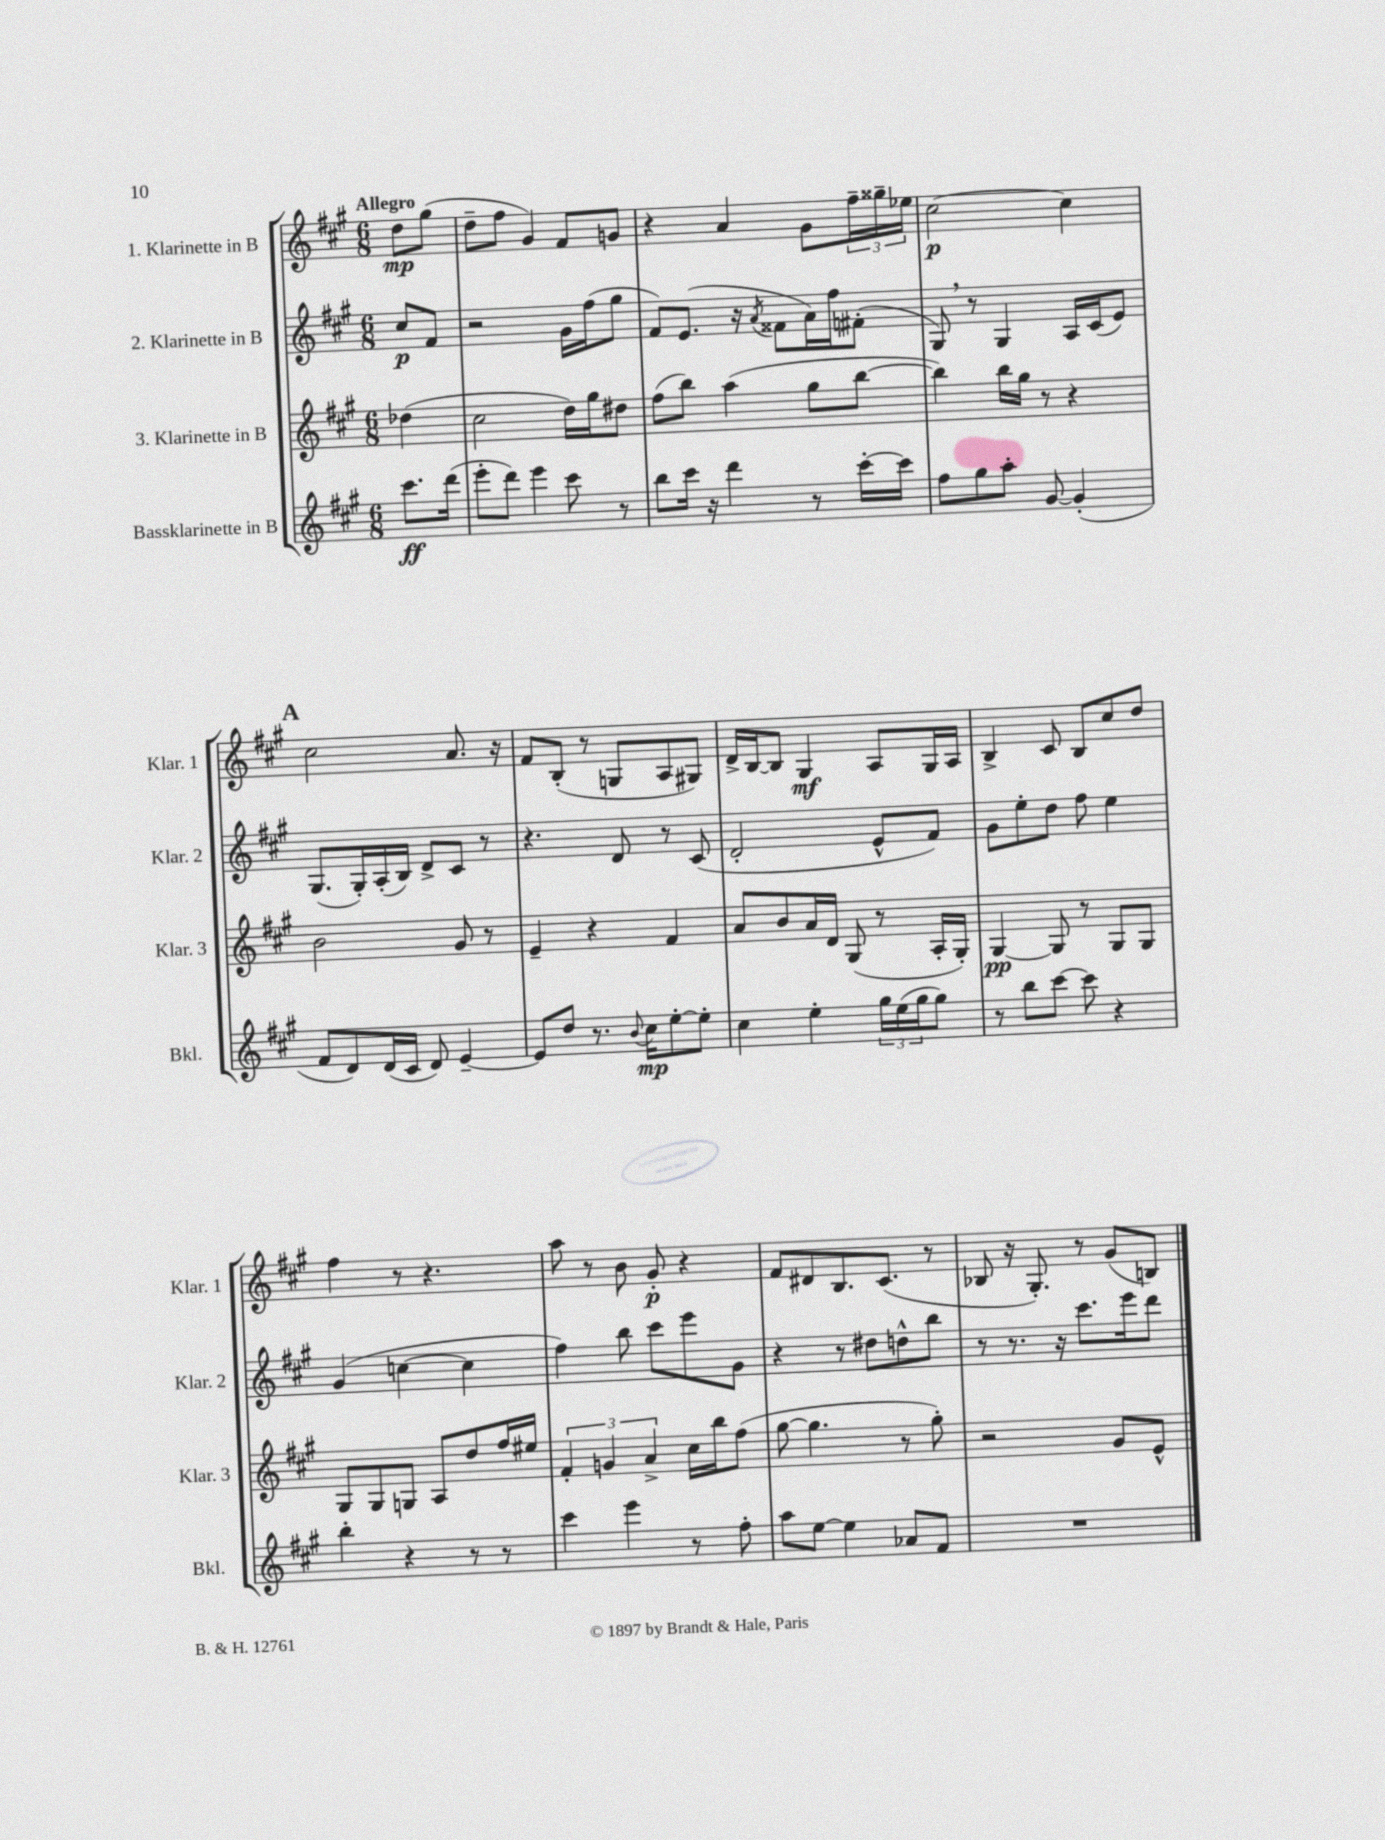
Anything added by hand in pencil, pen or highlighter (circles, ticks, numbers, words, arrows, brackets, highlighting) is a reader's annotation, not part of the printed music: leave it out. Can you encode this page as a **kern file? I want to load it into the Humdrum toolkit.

**kern	**dynam	**kern	**dynam	**kern	**dynam	**kern	**dynam
*part4	*part4	*part3	*part3	*part2	*part2	*part1	*part1
*staff4	*staff4	*staff3	*staff3	*staff2	*staff2	*staff1	*staff1
*I"Bassklarinette in B	*	*I"3. Klarinette in B	*	*I"2. Klarinette in B	*	*I"1. Klarinette in B	*
*I'Bkl.	*	*I'Klar. 3	*	*I'Klar. 2	*	*I'Klar. 1	*
*clefG2	*	*clefG2	*	*clefG2	*	*clefG2	*
*k[f#c#g#]	*	*k[f#c#g#]	*	*k[f#c#g#]	*	*k[f#c#g#]	*
*M6/8	*	*M6/8	*	*M6/8	*	*M6/8	*
=	=	=	=	=	=	=	=
!	!	!	!	!	!	!LO:TX:a:B:t=Allegro	!
8.ccc#\L	ff	(4dd-X\	.	8cc#/L	p	8dd\L	mp
.	.	.	.	8f#/J	.	(8gg#\J	.
(16ddd\Jk	.	.	.	.	.	.	.
=1	=1	=1	=1	=1	=1	=1	=1
8eee'\L	.	2cc#\	.	2r	.	8dd~\L	.
8ddd\J)	.	.	.	.	.	8ff#\J	.
4eee\	.	.	.	.	.	4g#/)	.
8ccc#\	.	16dd\LL)	.	16g#\LL	.	8f#/L	.
.	.	16gg#\J	.	(16ff#\J	.	.	.
8r	.	8dd#X\J	.	8gg#\J	.	8gn/J	.
=2	=2	=2	=2	=2	=2	=2	=2
8bb\L	.	(8ff#\L	.	8f#/L)	.	4r	.
16ccc#\Jk	.	8bb\J)	.	(8.e/J	.	.	.
16r	.	.	.	.	.	.	.
4ddd\	.	(4aa\	.	.	.	4a/	.
.	.	.	.	16r	.	.	.
.	.	.	.	8qa/	.	.	.
.	.	.	.	8f##X\L	.	.	.
8r	.	8gg#\L	.	16a\L)	.	8g#\L	.
.	.	.	.	16ff#\J	.	.	.
[16ccc#'\LL	.	[8bb\J	.	(8f#X'\J	.	24ff#~\L	.
.	.	.	.	.	.	24gg##X~\	.
16ccc#\JJ]	.	.	.	.	.	.	.
.	.	.	.	.	.	24ee-X\JJ	.
=3	=3	=3	=3	=3	=3	=3	=3
8ff#\L	.	4bb\])	.	8G#,/)	.	[2cc#\	p
8gg#\	.	.	.	8r	.	.	.
8aa'\J	.	16bb\LL	.	4G#/	.	.	.
.	.	16gg#\JJ	.	.	.	.	.
[8g#/	.	8r	.	.	.	.	.
(4g#'/]	.	4r	.	16A/LL	.	4cc#\]	.
.	.	.	.	(16c#/J	.	.	.
.	.	.	.	8e/J)	.	.	.
!!LO:LB:g=z
!!LO:REH:place=s1:t=A
=4	=4	=4	=4	=4	=4	=4	=4
8f#/L	.	2b\	.	(8.G#/L	.	2cc#\	.
8d/)	.	.	.	.	.	.	.
.	.	.	.	16G#'/L)	.	.	.
(16d/L	.	.	.	(16A'/	.	.	.
16c#/JJ	.	.	.	16B/JJ)	.	.	.
8d/)	.	.	.	8d^/L	.	.	.
[4e~/	.	8g#/	.	8c#/J	.	8.a/	.
.	.	8r	.	8r	.	.	.
.	.	.	.	.	.	16r	.
=5	=5	=5	=5	=5	=5	=5	=5
8e/L]	.	4e~/	.	4.r	.	8f#/L	.
8dd/J	.	.	.	.	.	(8B'/J	.
8.r	.	4r	.	.	.	8r	.
.	.	.	.	8d/	.	8Gn/L	.
8qqb/	.	.	.	.	.	.	.
16cc#\KL	mp	.	.	.	.	.	.
[8ee'\	.	4f#/	.	8r	.	8A/	.
8ee'\J]	.	.	.	(8c#/	.	8G#X/J)	.
=6	=6	=6	=6	=6	=6	=6	=6
4cc#\	.	8a/L	.	2d'/	.	16d^/LL	.
.	.	.	.	.	.	[16B/J	.
.	.	8b/	.	.	.	8B/J]	.
4ee'\	.	16a/L	.	.	.	4G#/	mf
.	.	16d/JJ	.	.	.	.	.
.	.	(8G#/	.	.	.	.	.
24gg#\LL	.	8r	.	8e^^/L	.	8A/L	.
(24ee\	.	.	.	.	.	.	.
24gg#\J	.	.	.	.	.	.	.
8gg#\J)	.	16A'/LL	.	8f#/J)	.	16G#/L	.
.	.	16G#'/JJ)	.	.	.	16A/JJ	.
=7	=7	=7	=7	=7	=7	=7	=7
8r	.	[4G#/	pp	8g#\L	.	4B^/	.
8bb\L	.	.	.	8ee'\	.	.	.
[8ccc#\J	.	8G#/]	.	8dd\J	.	8c#/	.
8ccc#\]	.	8r	.	8ff#\	.	8B/L	.
4r	.	8G#/L	.	4ee\	.	8cc#/	.
.	.	8G#/J	.	.	.	8dd/J	.
!!LO:LB:g=z
=8	=8	=8	=8	=8	=8	=8	=8
4bb'\	.	8G#/L	.	(4g#/	.	4ff#\	.
.	.	8G#/	.	.	.	.	.
4r	.	8Gn/J	.	[4ccn\	.	8r	.
.	.	8A/L	.	.	.	4.r	.
8r	.	8dd/	.	4cc\]	.	.	.
8r	.	16ff#/L	.	.	.	.	.
.	.	16ee#X/JJ	.	.	.	.	.
=9	=9	=9	=9	=9	=9	=9	=9
4ccc#\	.	6f#'/	.	4ff#\)	.	8aa\	.
.	.	.	.	.	.	8r	.
.	.	6gn/	.	.	.	.	.
4eee\	.	.	.	8bb\	.	8b\	.
.	.	6a^/	.	.	.	.	.
.	.	.	.	8ccc#\L	.	8g#'/	p
8r	.	16cc#\LL	.	8eee\	.	4r	.
.	.	16bb\J	.	.	.	.	.
8ff#'\	.	(8ff#\J	.	8g#\J	.	.	.
=10	=10	=10	=10	=10	=10	=10	=10
8aa\L	.	[8gg#\	.	4r	.	8f#/L	.
[8ee\J	.	4.gg#\]	.	.	.	8d#X/	.
4ee\]	.	.	.	8r	.	8.B/	.
.	.	.	.	8dd#X\L	.	.	.
.	.	.	.	.	.	(8.c#/J	.
8a-X/L	.	8r	.	8ddn^^\	.	.	.
8f#/J	.	8gg#'\)	.	8bb\J	.	8r	.
=11	=11	=11	=11	=11	=11	=11	=11
2.r	.	2r	.	8r	.	8B-X/	.
.	.	.	.	8.r	.	16r	.
.	.	.	.	.	.	8.G#'/)	.
.	.	.	.	16r	.	.	.
.	.	.	.	8.ccc#\L	.	8r	.
.	.	8g#/L	.	.	.	(8g#/L	.
.	.	.	.	16eee\k	.	.	.
.	.	8e^^/J	.	8ddd\J	.	8Bn/J)	.
==	==	==	==	==	==	==	==
*-	*-	*-	*-	*-	*-	*-	*-
